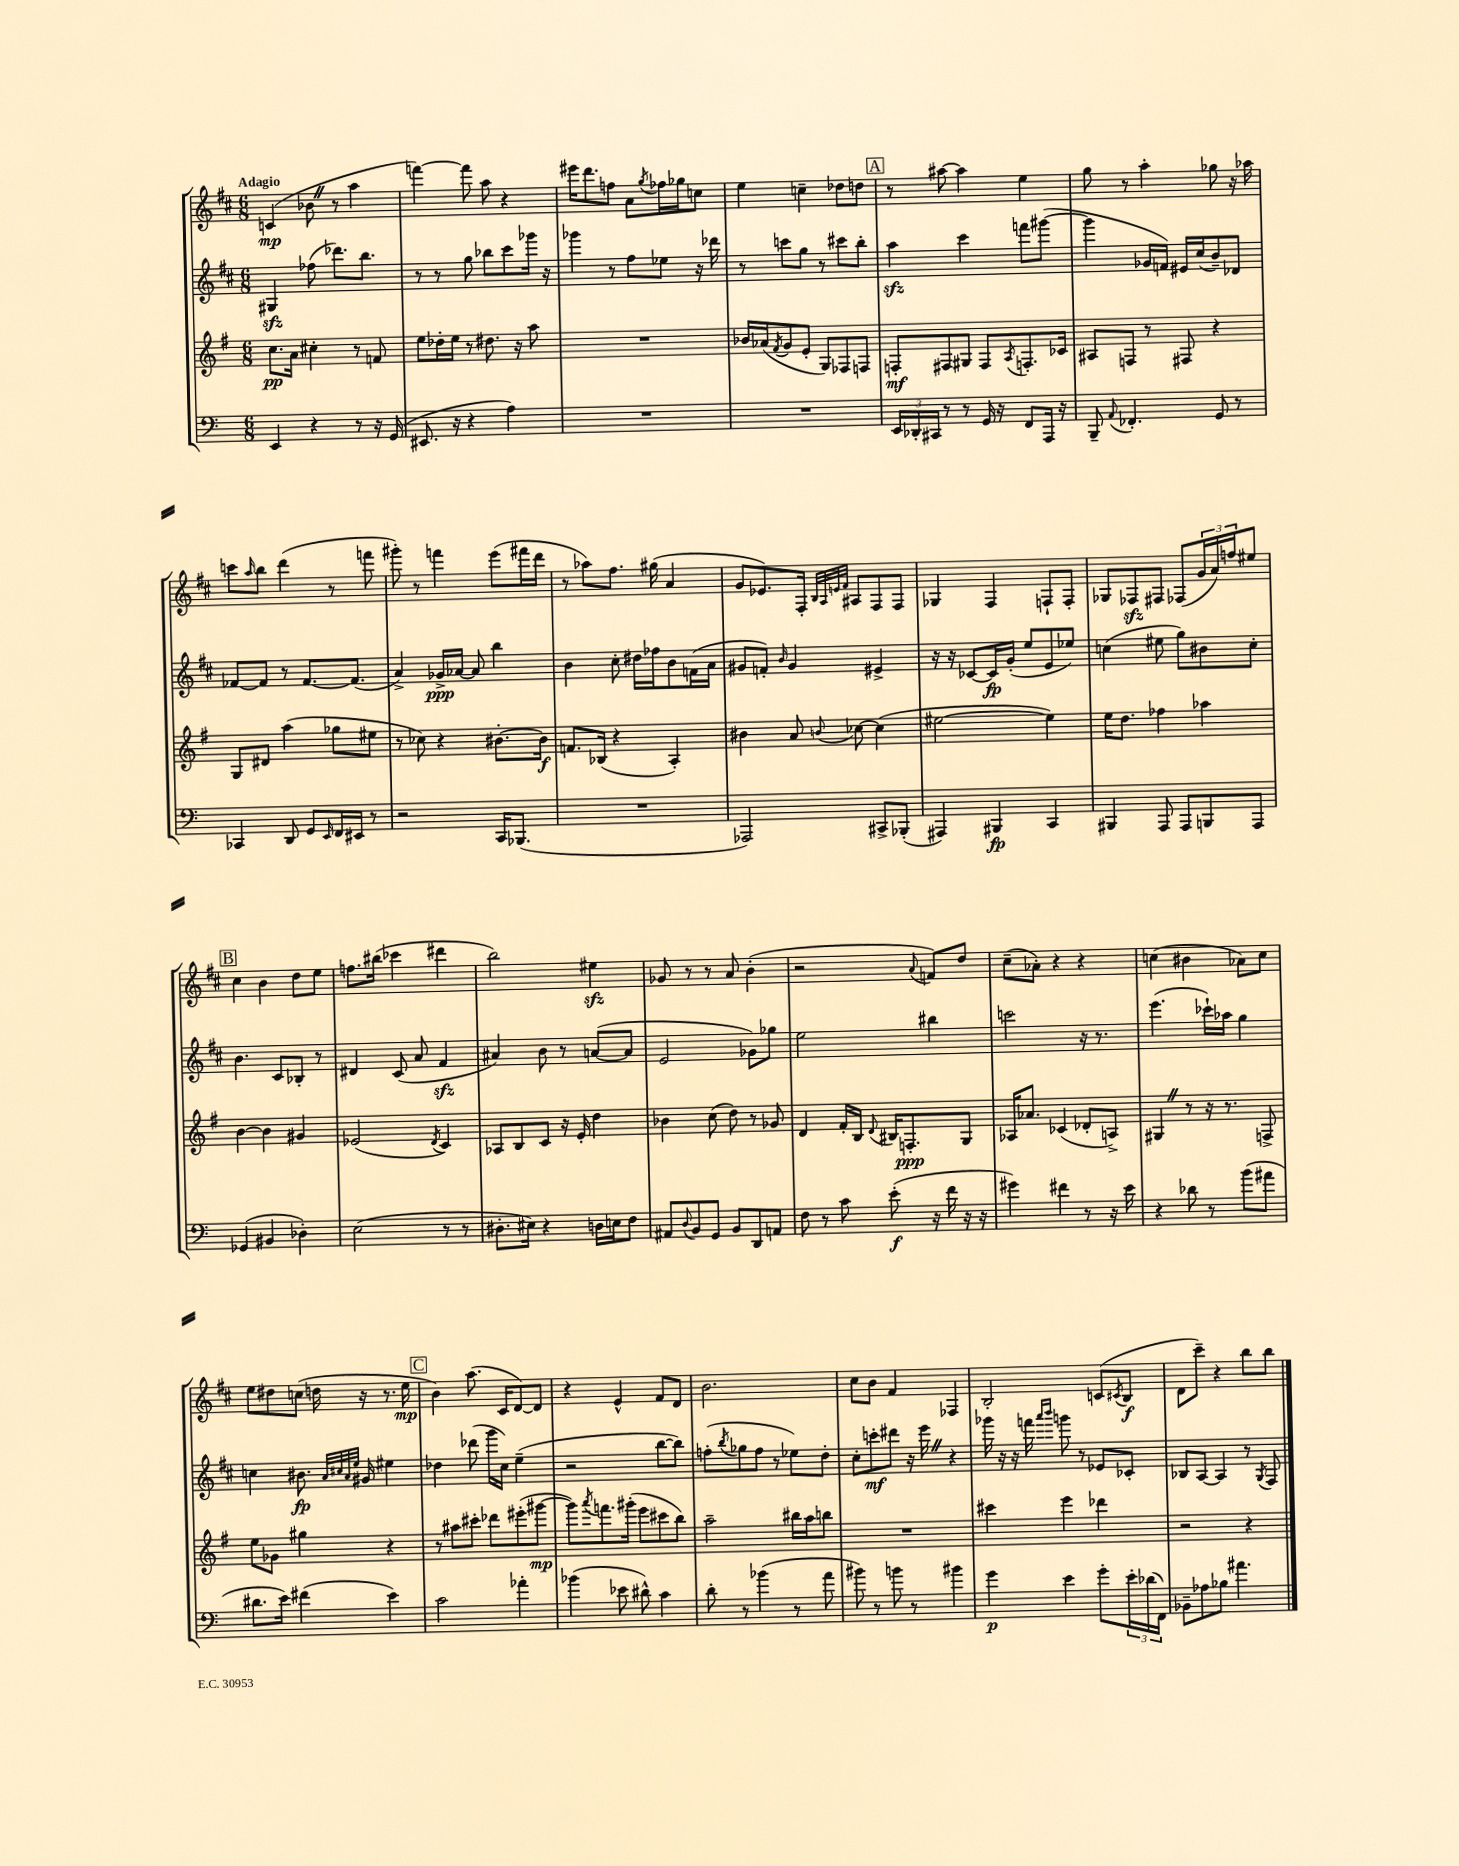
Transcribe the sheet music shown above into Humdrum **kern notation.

**kern	**kern	**kern	**kern
*staff4	*staff3	*staff2	*staff1
*clefF4	*clefG2	*clefG2	*clefG2
*k[]	*k[f#]	*k[f#c#]	*k[f#c#]
*M6/8	*M6/8	*M6/8	*M6/8
4EE	8.cc	4G#	(4c
.	16a	.	.
4r	4cc#'	(8ff-	8b-
.	.	8.ddd-)	8r
8r	8r	.	4aa
.	.	8.bb	.
16r	8f	.	.
(16GG	.	.	.
=	=	=	=
8.EE#	8ee	8r	[4fff)
.	16dd-'	8r	.
16r	16ee	.	.
4r	8r	8gg	8fff]
.	8.dd#	8bb-	8aa
4A)	.	8ccc#	4r
.	16r	.	.
.	8aa	16ggg-	.
.	.	16r	.
=	=	=	=
2.r	2.r	4ggg-	16eee#
.	.	.	8.ddd
.	.	8r	8ff
.	.	8ff#	8a
.	.	.	8qgg
.	.	8ee-	16ff-
.	.	.	16gg-
.	.	16r	8cc
.	.	16ddd-	.
=	=	=	=
2.r	16b-	8r	4ee
.	(16a-	.	.
.	8qf#	.	.
.	8g	8ccc	.
.	8e'	8gg	4cc~
.	8G)	8r	.
.	8F-	8ccc#	8dd-
.	8F	8bb'	8dd
=	=	=	=
24EE	8F'	4aa	8r
24DD-'	.	.	.
24CC#	.	.	.
8r	8F#	.	[8aa#
8r	8G#	4ccc#	4aa#]
16GG	8F#	.	.
16r	.	.	.
.	8qA	.	.
8FF	8.F'	8fff	4ee
16AAA	.	([8ggg#	.
16r	16c-	.	.
=	=	=	=
8BBB~	8A#	4ggg#]	8gg
8qqAA	.	.	.
4.FF-'	8F	.	8r
.	8r	16g-	4aa'
.	.	16f)	.
.	8F#	16e#	.
.	.	(16cc#	.
8GG	4r	8b~)	8gg-
8r	.	8d-	16r
.	.	.	16aa-
=	=	=	=
4CC-	8G	[8f-	8ccc
.	.	.	16qqaa
.	8d#	8f-]	8bb
8DD	(4aa	8r	(4ddd
8GG	.	[8.f-	.
16qqEE	.	.	.
16FF	8gg-	.	8r
16EE#	.	(8.f-]	.
8r	8ee#	.	8fff
=	=	=	=
2r	8r	4a^)	8ggg#')
.	8cc-)	.	8r
.	4r	16g-^	4fff
.	.	[16a-	.
.	.	8a-]	.
16CC	[8.b#'	4bb	(8eee
(8.BBB-	.	.	.
.	.	.	16fff#
.	16b#]	.	16ddd
=	=	=	=
2.r	8.f	4b	8r
.	.	.	8aa-)
.	(16B-	.	.
.	4r	8cc#'	8.ff#
.	.	16dd#	.
.	.	16ff-	(16gg#
.	4A')	8b	4a
.	.	(16f	.
.	.	16a	.
=	=	=	=
2AAA-)	4b#	8g#	8g
.	.	8f')	8.e-)
.	.	16qqb	.
.	8a	4g#	.
.	.	.	16F#'
.	.	.	32qqB
.	.	.	32qqA
.	.	.	32qqe
.	8qqb	.	32qqf#
.	[8cc-	.	8A#
8CC#^	(4cc-]	4e#^	8F#
(8BBB-'	.	.	8F#
=	=	=	=
4AAA#)	[2ee#	16r	4G-
.	.	16r	.
.	.	[8c-	.
4BBB#	.	16c-]	4F#
.	.	(16g'	.
.	.	8ee	.
4CC	4ee#])	8e	8F`
.	.	8ee-)	8F'
=	=	=	=
4BBB#	16ee	(4cc	8G-
.	8.dd	.	.
.	.	.	8F-
8AAA	4ff-	8ee#	8F#
8AAA	.	8gg)	(8F-
8BBB	4aa-	8b#	24g
.	.	.	24a)
.	.	.	24ff
8AAA	.	8cc'	8ee#
=	=	=	=
(4GG-	[4b	4.b	4cc#
4BB#	4b]	.	4b
.	.	8c#	.
4D-')	4g#	8B-'	8dd
.	.	8r	8ee
=	=	=	=
(2E	(2e-	4d#	8.ff
.	.	.	(16bb#
.	.	(8c#	4ccc-
.	.	8a	.
.	8qd	.	.
8r	4c)	4f#	4ddd#
8r	.	.	.
=	=	=	=
8.D#'	8A-	4a#)	2bb)
.	8B	.	.
16E#)	.	.	.
4r	8c	8b	.
.	16r	8r	.
.	16e'	.	.
16D	4dd	([8a	4ee#
16E	.	.	.
8F	.	8a]	.
=	=	=	=
8AA#	4b-	2e	8g-
8qqD	.	.	.
8BB	.	.	8r
8GG	(8cc	.	8r
8BB	8dd)	.	8a
8DD	8r	8g-)	(4b'
8AA	8g-	8gg-	.
=	=	=	=
8F	4d	2ee	2r
8r	.	.	.
8c	16f#'	.	.
.	16B	.	.
.	8qqd	.	.
(8e'	16B#	.	.
.	8.F'	.	.
.	.	.	8qqa
16r	.	4bb#	8f)
16f	.	.	.
16r	8G	.	8dd
16r	.	.	.
=	=	=	=
4g#)	16A-	2ccc	(8cc#~
.	8.a-	.	.
.	.	.	8a-')
4f#	(4c-	.	4r
8r	8d-'	16r	4r
.	.	8.r	.
16r	8A^)	.	.
16e	.	.	.
=	=	=	=
4r	4G#	(4.eee	(4cc
8d-	8r	.	4b#
8r	16r	16ccc-`)	.
.	8.r	16aa-	.
(8b	.	4gg	8a-)
8a#	8F^	.	8cc
=	=	=	=
8.d#	8ee	4cc	8ee
.	8g-	.	8dd#
16e)	.	.	.
(4f#	4gg#	8.b#	(8cc
.	.	.	16dd
.	.	32qqa	.
.	.	32qqcc#	.
.	.	32qqa	.
.	.	32qqee	.
.	.	16g#	16r
4e)	4r	4ee#	8.r
.	.	.	16ee
=	=	=	=
2c	8r	4dd-	4b)
.	8aa#	.	.
.	8ccc#'	(8ddd-	(8.aa
.	8ddd-	16ggg	.
.	.	16cc#)	16c#
4a-'	(8eee#'	(4ee~	[8d)
.	[8ggg#	.	8d]
=	=	=	=
(4b-	8ggg#])	2r	4r
.	8qaaa	.	.
.	8.fff	.	.
8e-	.	.	4e^^
.	(16ggg#'	.	.
8d#^^)	8eee	.	.
4c	8ccc#	[8bb	8f#
.	8bb)	8bb])	8d
=	=	=	=
8d'	2aa~	(8ff'	2.b
.	.	8qbb	.
8r	.	8gg-	.
(4b-	.	8ff	.
.	.	8r	.
8r	16bb#	8ee-)	.
.	16aa	.	.
8a	8bb	8dd'	.
=	=	=	=
8b#)	2.r	8cc#'	8cc#
8r	.	8ccc'	8b
8b	.	8ddd#	4f#
8r	.	16r	.
.	.	16eee	.
4b#	.	4r	4F-
=	=	=	=
4g	4ccc#	16ggg-	2B'
.	.	16r	.
.	.	16r	.
.	.	16fff	.
.	.	16qqaaa	.
.	.	16qqbbb	.
4e	4eee	8ggg	.
.	.	8r	.
8g'	4ddd-	8e-	(8c
.	.	.	8qc#
24e'	.	8c-'	8B
(24d-	.	.	.
24FF)	.	.	.
=	=	=	=
8BB-~	2r	8B-	8d
8A-	.	[8A	8ccc#~)
8B-	.	4A]	4r
4.a#	.	.	.
.	4r	8r	8bb
.	.	8qG	.
.	.	8F#	8bb
==	==	==	==
*-	*-	*-	*-
